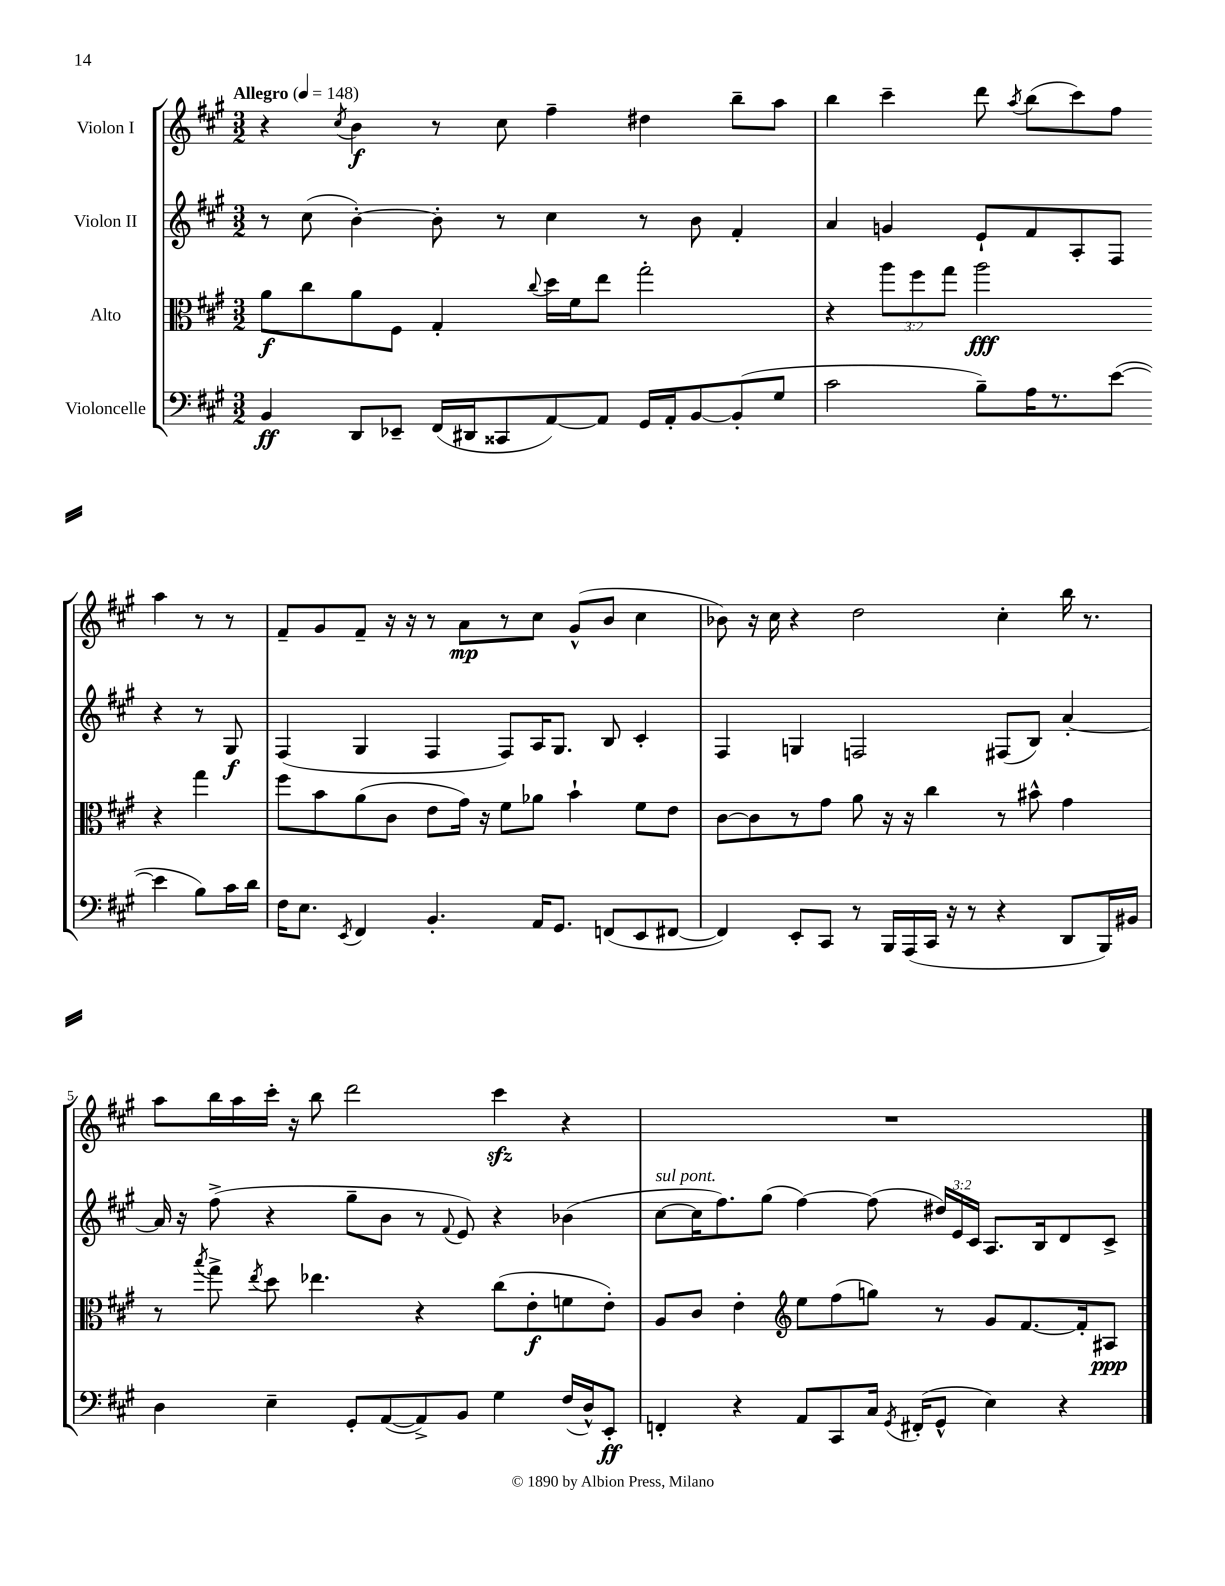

**kern	**kern	**kern	**kern
*staff4	*staff3	*staff2	*staff1
*clefF4	*clefC3	*clefG2	*clefG2
*k[f#c#g#]	*k[f#c#g#]	*k[f#c#g#]	*k[f#c#g#]
*M3/2	*M3/2	*M3/2	*M3/2
*MM148	*MM148	*MM148	*MM148
4BB	8a	8r	4r
.	8cc#	(8cc#	.
.	.	.	8qcc#
8DD	8a	[4b')	4b
8EE-~	8F#	.	.
(16FF#	4G#'	8b']	8r
16DD#	.	.	.
8CC##	.	8r	8cc#
.	8qqcc#	.	.
[8AA)	16dd	4cc#	4ff#~
.	16f#	.	.
8AA]	8ee	.	.
16GG#	2gg#'	8r	4dd#
16AA'	.	.	.
[8BB	.	8b	.
(8BB']	.	4f#'	8bb~
8G#	.	.	8aa
=	=	=	=
2c#	4r	4a	4bb
.	12aa	4g	4ccc#~
.	12ff#	.	.
.	12gg#	.	.
8B~)	2aa	8e`	8ddd
.	.	.	8qaa
16A	.	8f#	(8bb
8.r	.	.	.
.	.	8A'	8ccc#)
([8e	.	8F#	8ff#
4e]	4r	4r	4aa
8B)	4gg#	8r	8r
16c#	.	8G#	8r
16d	.	.	.
=	=	=	=
16F#	8ff#	(4F#	8f#~
8.E	.	.	.
.	8b	.	8g#
8qEE	.	.	.
4FF#	(8a	4G#	8f#~
.	8c#	.	16r
.	.	.	16r
4.BB'	8e	4F#	8r
.	16g#)	.	8a
.	16r	.	.
.	8f#	8F#)	8r
16AA	8a-	16A	8cc#
8.GG#	.	8.G#	.
.	4b`	.	(8g#^^
(8FF	.	8B	8b
8EE	8f#	4c#'	4cc#
[8FF#	8e	.	.
=	=	=	=
4FF#])	[8c#	4F#	8b-)
.	8c#]	.	16r
.	.	.	16cc#
8EE'	8r	4G	4r
8CC#	8g#	.	.
8r	8a	2F	2dd
16BBB	16r	.	.
(16AAA	16r	.	.
16CC#	4cc#	.	.
16r	.	.	.
8r	.	.	.
4r	8r	(8F#	4cc#'
.	8b#^^	8B)	.
8DD	4g#	[4a'	16bb
.	.	.	8.r
16BBB)	.	.	.
16BB#	.	.	.
=	=	=	=
4D	8r	16a]	8aa
.	.	16r	.
.	8qbb	.	.
.	8gg#^	(8ff#^	16bb
.	.	.	16aa
.	8qee	.	.
4E~	8dd	4r	16ccc#'
.	.	.	16r
.	4.ee-	.	8bb
8GG#'	.	8gg#~	2ddd
([8AA	.	8b	.
8AA^])	4r	8r	.
.	.	8qqf#	.
8BB	.	8e)	.
4G#	(8cc#	4r	4ccc#
.	8e'	.	.
(16F#	8f	(4b-	4r
16D^^)	.	.	.
8EE'	8e')	.	.
=	=	=	=
4FF'	8A	[8cc#	1.r
.	8c#	16cc#]	.
.	.	8.ff#)	.
4r	4e'	.	.
.	.	(8gg#	.
*	*clefG2	*	*
8AA	8ee	[4ff#)	.
8CC#	(8ff#	.	.
16C#	8gg)	(8ff#]	.
8qGG#	.	.	.
(16FF#'	.	.	.
8GG#^^	8r	24dd#)	.
.	.	24e	.
.	.	24c#	.
4E)	8g#	8.A	.
.	[8.f#	.	.
.	.	16B	.
4r	.	8d	.
.	16f#']	.	.
.	8A#	8c#^	.
==	==	==	==
*-	*-	*-	*-
